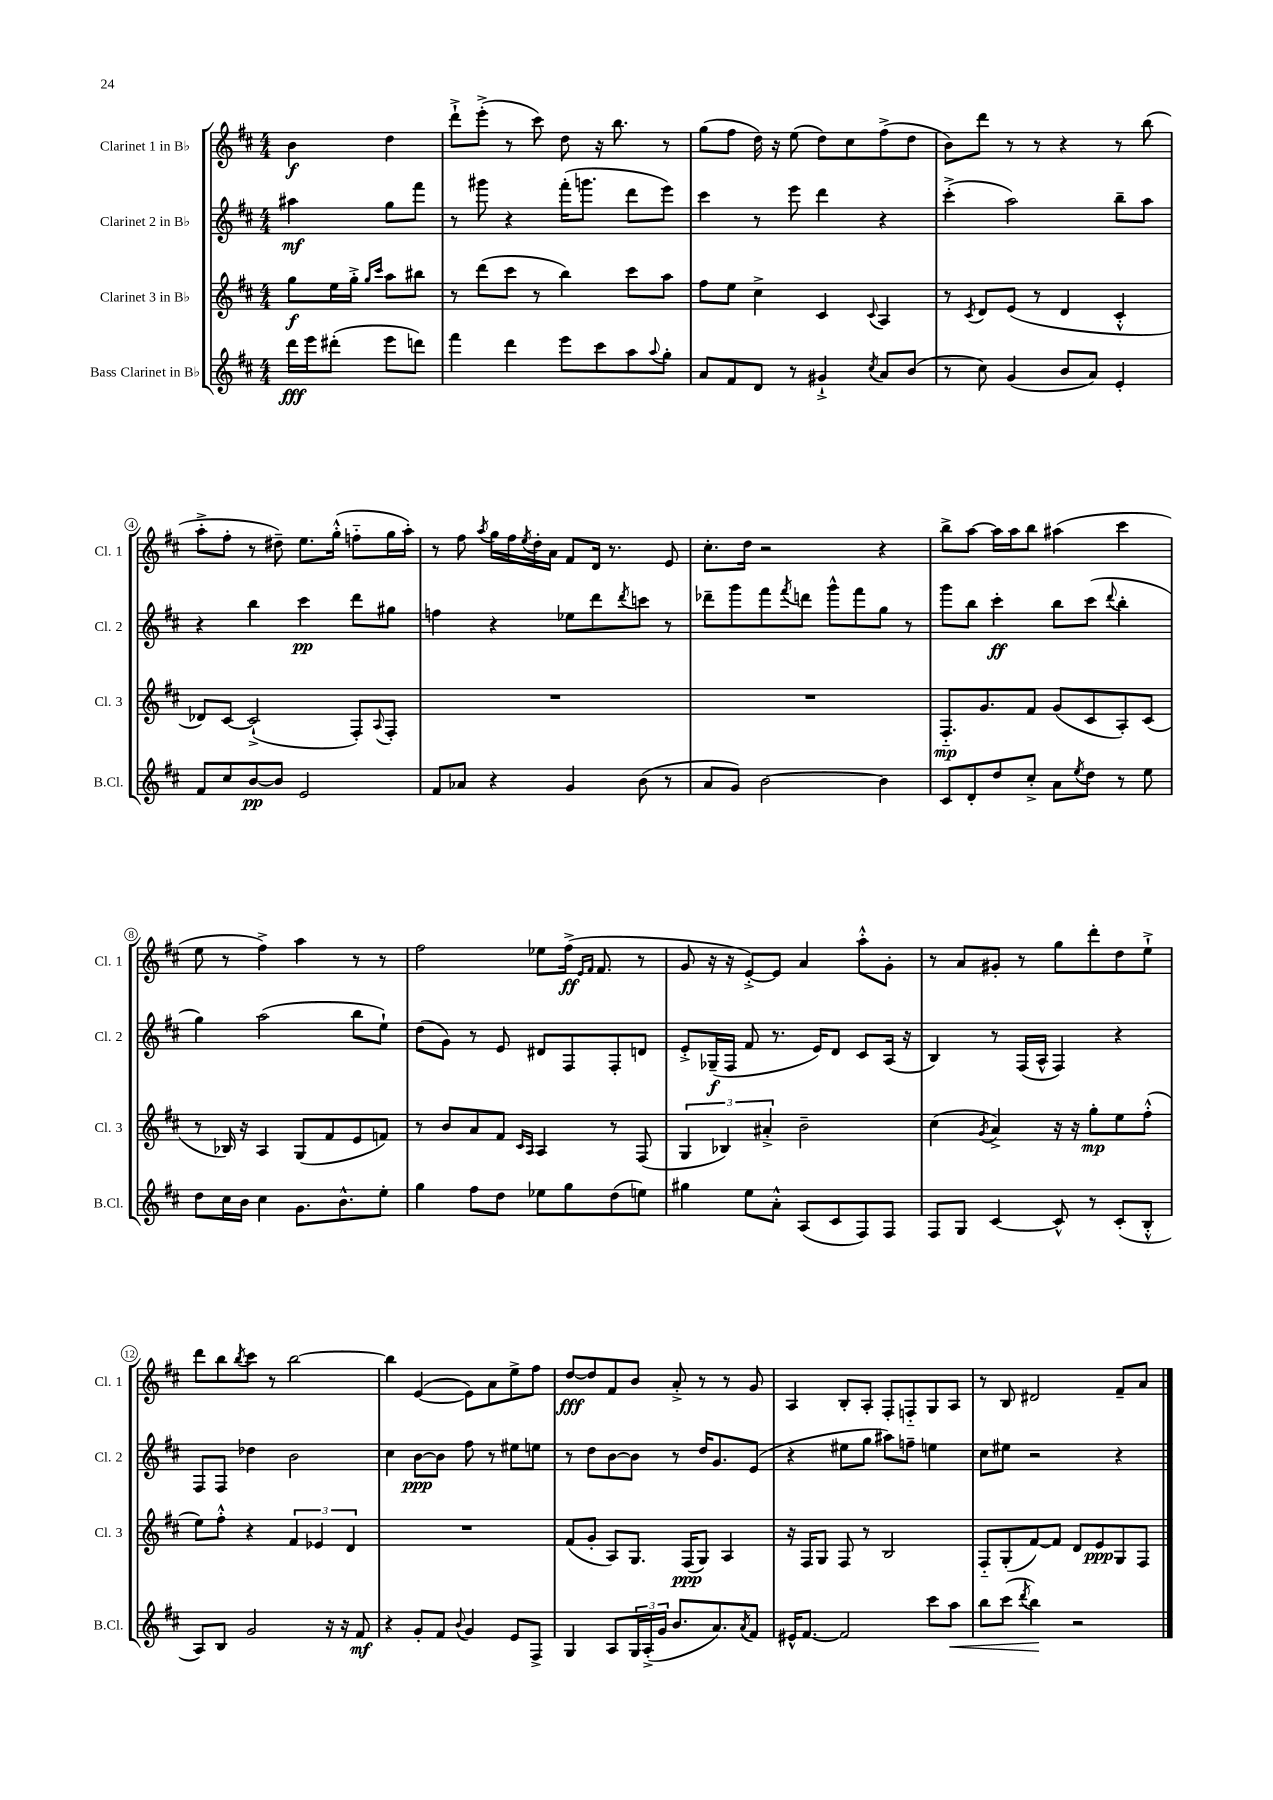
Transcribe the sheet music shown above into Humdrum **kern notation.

**kern	**dynam	**kern	**dynam	**kern	**dynam	**kern	**dynam
*part4	*part4	*part3	*part3	*part2	*part2	*part1	*part1
*staff4	*staff4	*staff3	*staff3	*staff2	*staff2	*staff1	*staff1
*I"Bass Clarinet in B♭	*	*I"Clarinet 3 in B♭	*	*I"Clarinet 2 in B♭	*	*I"Clarinet 1 in B♭	*
*I'B.Cl.	*	*I'Cl. 3	*	*I'Cl. 2	*	*I'Cl. 1	*
*clefG2	*	*clefG2	*	*clefG2	*	*clefG2	*
*k[f#c#]	*	*k[f#c#]	*	*k[f#c#]	*	*k[f#c#]	*
*M4/4	*	*M4/4	*	*M4/4	*	*M4/4	*
=	=	=	=	=	=	=	=
16ddd\LL	fff	8gg\L	f	4aa#X\	mf	4b\	f
16eee\J	.	.	.	.	.	.	.
(8ddd#X'\J	.	16ee\L	.	.	.	.	.
.	.	16gg'^\JJ	.	.	.	.	.
.	.	16qqgg/LL	.	.	.	.	.
.	.	16qqccc#/JJ	.	.	.	.	.
8eee\L	.	8aa\L	.	8gg\L	.	4dd\	.
8dddn\J)	.	8bb#X\J	.	8fff#\J	.	.	.
=1	=1	=1	=1	=1	=1	=1	=1
4fff#\	.	8r	.	8r	.	8ddd`^\L	.
.	.	(8ddd\L	.	8ggg#X\	.	(8eee'^\J	.
4ddd\	.	8ccc#\J	.	4r	.	8r	.
.	.	8r	.	.	.	8ccc#\)	.
8eee\L	.	4bb\)	.	(16fff#'\KL	.	8dd\	.
.	.	.	.	8.gggn\J	.	.	.
8ccc#\	.	.	.	.	.	16r	.
.	.	.	.	.	.	8.bb\	.
8aa\	.	8ccc#\L	.	8ddd\L	.	.	.
8qqaa/	.	.	.	.	.	.	.
8gg'\J	.	8aa\J	.	8eee\J)	.	8r	.
=2	=2	=2	=2	=2	=2	=2	=2
8a/L	.	8ff#\L	.	4ccc#\	.	(8gg\L	.
8f#/	.	8ee\J	.	.	.	8ff#\J	.
8d/J	.	4cc#^\	.	8r	.	16dd\)	.
.	.	.	.	.	.	16r	.
8r	.	.	.	8eee\	.	(8ee\	.
4g#X`^/	.	4c#/	.	4ddd\	.	8dd\L)	.
.	.	.	.	.	.	8cc#\	.
8qcc#/	.	8qqc#/	.	.	.	.	.
8a/L	.	4A/	.	4r	.	(8ff#^\	.
(8b/J	.	.	.	.	.	8dd\J	.
=3	=3	=3	=3	=3	=3	=3	=3
8r	.	8r	.	(4ccc#'^\	.	8b\L)	.
.	.	8qc#/	.	.	.	.	.
8cc#\)	.	8d/L	.	.	.	8ddd\J	.
(4g/	.	(8e/J	.	2aa\)	.	8r	.
.	.	8r	.	.	.	8r	.
8b/L	.	4d/	.	.	.	4r	.
8a/J)	.	.	.	.	.	.	.
4e'/	.	4c#'^^/	.	8bb~\L	.	8r	.
.	.	.	.	8aa\J	.	(8bb\	.
!!LO:LB:g=z
=4	=4	=4	=4	=4	=4	=4	=4
8f#/L	.	8d-X/L)	.	4r	.	8aa'^\L	.
8cc#/	.	[8c#/J	.	.	.	8ff#'\J	.
[8b/	pp	(2c#`^/]	.	4bb\	.	8r	.
8b/J]	.	.	.	.	.	8dd#X~\)	.
2e/	.	.	.	4ccc#\	pp	8.ee\L	.
.	.	.	.	.	.	(16gg'^^\Jk	.
.	.	8F#'/L)	.	8ddd\L	.	8ffn\L	.
.	.	8qqA/	.	.	.	.	.
.	.	8F#'/J	.	8gg#X\J	.	16gg\L	.
.	.	.	.	.	.	16aa'\JJ)	.
=5	=5	=5	=5	=5	=5	=5	=5
8f#/L	.	1r	.	4ffn\	.	8r	.
8a-X/J	.	.	.	.	.	8ff#\	.
.	.	.	.	.	.	8qaa/	.
4r	.	.	.	4r	.	16gg\LL	.
.	.	.	.	.	.	16ff#\	.
.	.	.	.	.	.	8qee/	.
.	.	.	.	.	.	16dd'\	.
.	.	.	.	.	.	16a\JJ	.
4g/	.	.	.	8ee-X\L	.	8f#/L	.
.	.	.	.	8ddd\	.	16d/Jk	.
.	.	.	.	.	.	8.r	.
.	.	.	.	8qddd/	.	.	.
(8b\	.	.	.	8cccn\J	.	.	.
8r	.	.	.	8r	.	8e/	.
=6	=6	=6	=6	=6	=6	=6	=6
8a/L	.	1r	.	8ddd-X~\L	.	8.cc#'\L	.
8g/J)	.	.	.	8ggg\	.	.	.
.	.	.	.	.	.	16dd\Jk	.
[2b\	.	.	.	8fff#\	.	2r	.
.	.	.	.	8qfff#/	.	.	.
.	.	.	.	8dddn\J	.	.	.
.	.	.	.	8ggg^^\L	.	.	.
.	.	.	.	8fff#\	.	.	.
4b\]	.	.	.	8gg\J	.	4r	.
.	.	.	.	8r	.	.	.
=7	=7	=7	=7	=7	=7	=7	=7
8c#/L	.	8.F#/L	mp	8ggg\L	.	8bb^\L	.
8d'/	.	.	.	8bb\J	.	[8aa\J	.
.	.	8.g/	.	.	.	.	.
8dd/	.	.	.	4ccc#'\	ff	16aa\LL]	.
.	.	.	.	.	.	16aa\J	.
8cc#'^/J	.	8f#/J	.	.	.	8bb\J	.
8a\L	.	(8g/L	.	8bb\L	.	(4aa#X\	.
8qee/	.	.	.	.	.	.	.
8dd\J	.	8c#/	.	(8ccc#\J	.	.	.
.	.	.	.	8qqddd/	.	.	.
8r	.	8A'/)	.	4bb'\	.	4ccc#\	.
8ee\	.	(8c#/J	.	.	.	.	.
!!LO:LB:g=z
=8	=8	=8	=8	=8	=8	=8	=8
8dd\L	.	8r	.	4gg\)	.	8ee\	.
16cc#\L	.	16B-X/)	.	.	.	8r	.
16b\JJ	.	16r	.	.	.	.	.
4cc#\	.	4A/	.	(2aa\	.	4ff#^\)	.
8.g\L	.	(8G/L	.	.	.	4aa\	.
.	.	8f#/	.	.	.	.	.
8.b^^\	.	.	.	.	.	.	.
.	.	8e/	.	8bb\L	.	8r	.
8ee'\J	.	8fn/J)	.	8ee`\J)	.	8r	.
=9	=9	=9	=9	=9	=9	=9	=9
4gg\	.	8r	.	(8dd\L	.	2ff#\	.
.	.	8b/L	.	8g\J)	.	.	.
8ff#\L	.	8a/	.	8r	.	.	.
8dd\J	.	8f#/J	.	8e/	.	.	.
.	.	16qqc#/LL	.	.	.	.	.
.	.	16qqA/JJ	.	.	.	.	.
8ee-X\L	.	4A/	.	8d#X/L	.	8ee-X\L	.
8gg\	.	.	.	8F#/	.	(16ff#^\Jk	ff
.	.	.	.	.	.	16qqe/LL	.
.	.	.	.	.	.	16qqf#/JJ	.
.	.	.	.	.	.	8.f#/	.
(8dd\	.	8r	.	8F#'/	.	.	.
8een\J)	.	(8F#/	.	8dn/J	.	8r	.
=10	=10	=10	=10	=10	=10	=10	=10
4gg#X\	.	6G/	.	8e'^/L	.	8g/	.
.	.	.	.	(16G-X~/L	f	16r	.
.	.	6B-X/)	.	.	.	.	.
.	.	.	.	16F#/JJ	.	16r	.
8ee\L	.	.	.	8f#/	.	[8e'^/L)	.
.	.	6a#X'^/	.	.	.	.	.
8a'^^\J	.	.	.	8.r	.	8e/J]	.
(8A/L	.	2b~\	.	.	.	4a/	.
.	.	.	.	16e/KL)	.	.	.
8c#/	.	.	.	8d/J	.	.	.
8F#/)	.	.	.	8c#/L	.	8aa'^^\L	.
8F#/J	.	.	.	(16A/Jk	.	8g'\J	.
.	.	.	.	16r	.	.	.
=11	=11	=11	=11	=11	=11	=11	=11
8F#/L	.	(4cc#\	.	4B/)	.	8r	.
8G/J	.	.	.	.	.	8a/L	.
.	.	8qg/	.	.	.	.	.
[4c#/	.	4a^/)	.	8r	.	8g#X'/J	.
.	.	.	.	(16F#/LL	.	8r	.
.	.	.	.	16A^^/JJ	.	.	.
8c#^^/]	.	16r	.	4F#/)	.	8gg\L	.
.	.	16r	.	.	.	.	.
8r	.	8gg'\L	mp	.	.	8ddd'\	.
(8c#'/L	.	8ee\	.	4r	.	8dd\	.
8B'^^/J	.	(8ff#'^^\J	.	.	.	8ee`^\J	.
!!LO:LB:g=z
=12	=12	=12	=12	=12	=12	=12	=12
8A/L)	.	8ee\L)	.	8F#/L	.	8ddd\L	.
8B/J	.	8ff#'^^\J	.	8F#/J	.	8bb\	.
.	.	.	.	.	.	8qbb/	.
2g/	.	4r	.	4dd-X\	.	8ccc#\J	.
.	.	.	.	.	.	8r	.
.	.	6f#/	.	2b\	.	[2bb\	.
.	.	6e-X/	.	.	.	.	.
16r	.	.	.	.	.	.	.
16r	.	.	.	.	.	.	.
.	.	6d/	.	.	.	.	.
8f#/	mf	.	.	.	.	.	.
=13	=13	=13	=13	=13	=13	=13	=13
4r	.	1r	.	4cc#\	.	4bb\]	.
8g'/L	.	.	.	[8b\L	ppp	([4e/	.
8f#/J	.	.	.	8b\J]	.	.	.
8qqb/	.	.	.	.	.	.	.
4g/	.	.	.	8ff#\	.	8e\L])	.
.	.	.	.	8r	.	8a\	.
8e/L	.	.	.	8ee#X\L	.	8ee^\	.
8F#^/J	.	.	.	8een\J	.	8ff#\J	.
=14	=14	=14	=14	=14	=14	=14	=14
4G/	.	(8f#/L	.	8r	.	[8dd/L	fff
.	.	8g'/J	.	8dd\L	.	8dd/]	.
8A/L	.	8A/L)	.	[8b\	.	8f#/	.
24G/L	.	8.G/J	.	8b\J]	.	8b/J	.
(24A'^/	.	.	.	.	.	.	.
24g/JJ	.	.	.	.	.	.	.
8.b/L	.	.	.	8r	.	8a'^/	.
.	.	(16F#/KL	ppp	.	.	.	.
.	.	8G/J)	.	16dd/KL	.	8r	.
8.a/)	.	.	.	8.g/	.	.	.
.	.	4A/	.	.	.	8r	.
8qa/	.	.	.	.	.	.	.
8f#/J	.	.	.	(8e/J	.	8g/	.
=15	=15	=15	=15	=15	=15	=15	=15
16e#X^^/KL	.	16r	.	4r	.	4A/	.
[8.f#/J	.	16F#/KL	.	.	.	.	.
.	.	8G/J	.	.	.	.	.
2f#/]	.	8F#/	.	8ee#X\L	.	8B'/L	.
.	.	8r	.	8gg\J	.	8A'/J	.
.	.	2B/	.	8aa#X\L)	.	8F#'/L	.
.	.	.	.	8ffn~\J	.	8Fn/	.
8ccc#\L	.	.	.	4een\	.	8G/	.
!	!LO:HP:b	!	!	!	!	!	!
8aa\J	<	.	.	.	.	8A/J	.
=16	=16	=16	=16	=16	=16	=16	=16
8bb\L	.	8F#/L	.	8cc#\L	.	8r	.
(8ccc#\J	.	(8G'/	.	8ee#X\J	.	8B/	.
8qddd/	.	.	.	.	.	.	.
4bb\)	.	[8f#/)	.	2r	.	2d#X/	.
.	.	8f#/J]	.	.	.	.	.
2r	[	8d/L	.	.	.	.	.
.	.	8e/	ppp	.	.	.	.
.	.	8G/	.	4r	.	8f#~/L	.
.	.	8F#/J	.	.	.	8a/J	.
==	==	==	==	==	==	==	==
*-	*-	*-	*-	*-	*-	*-	*-
